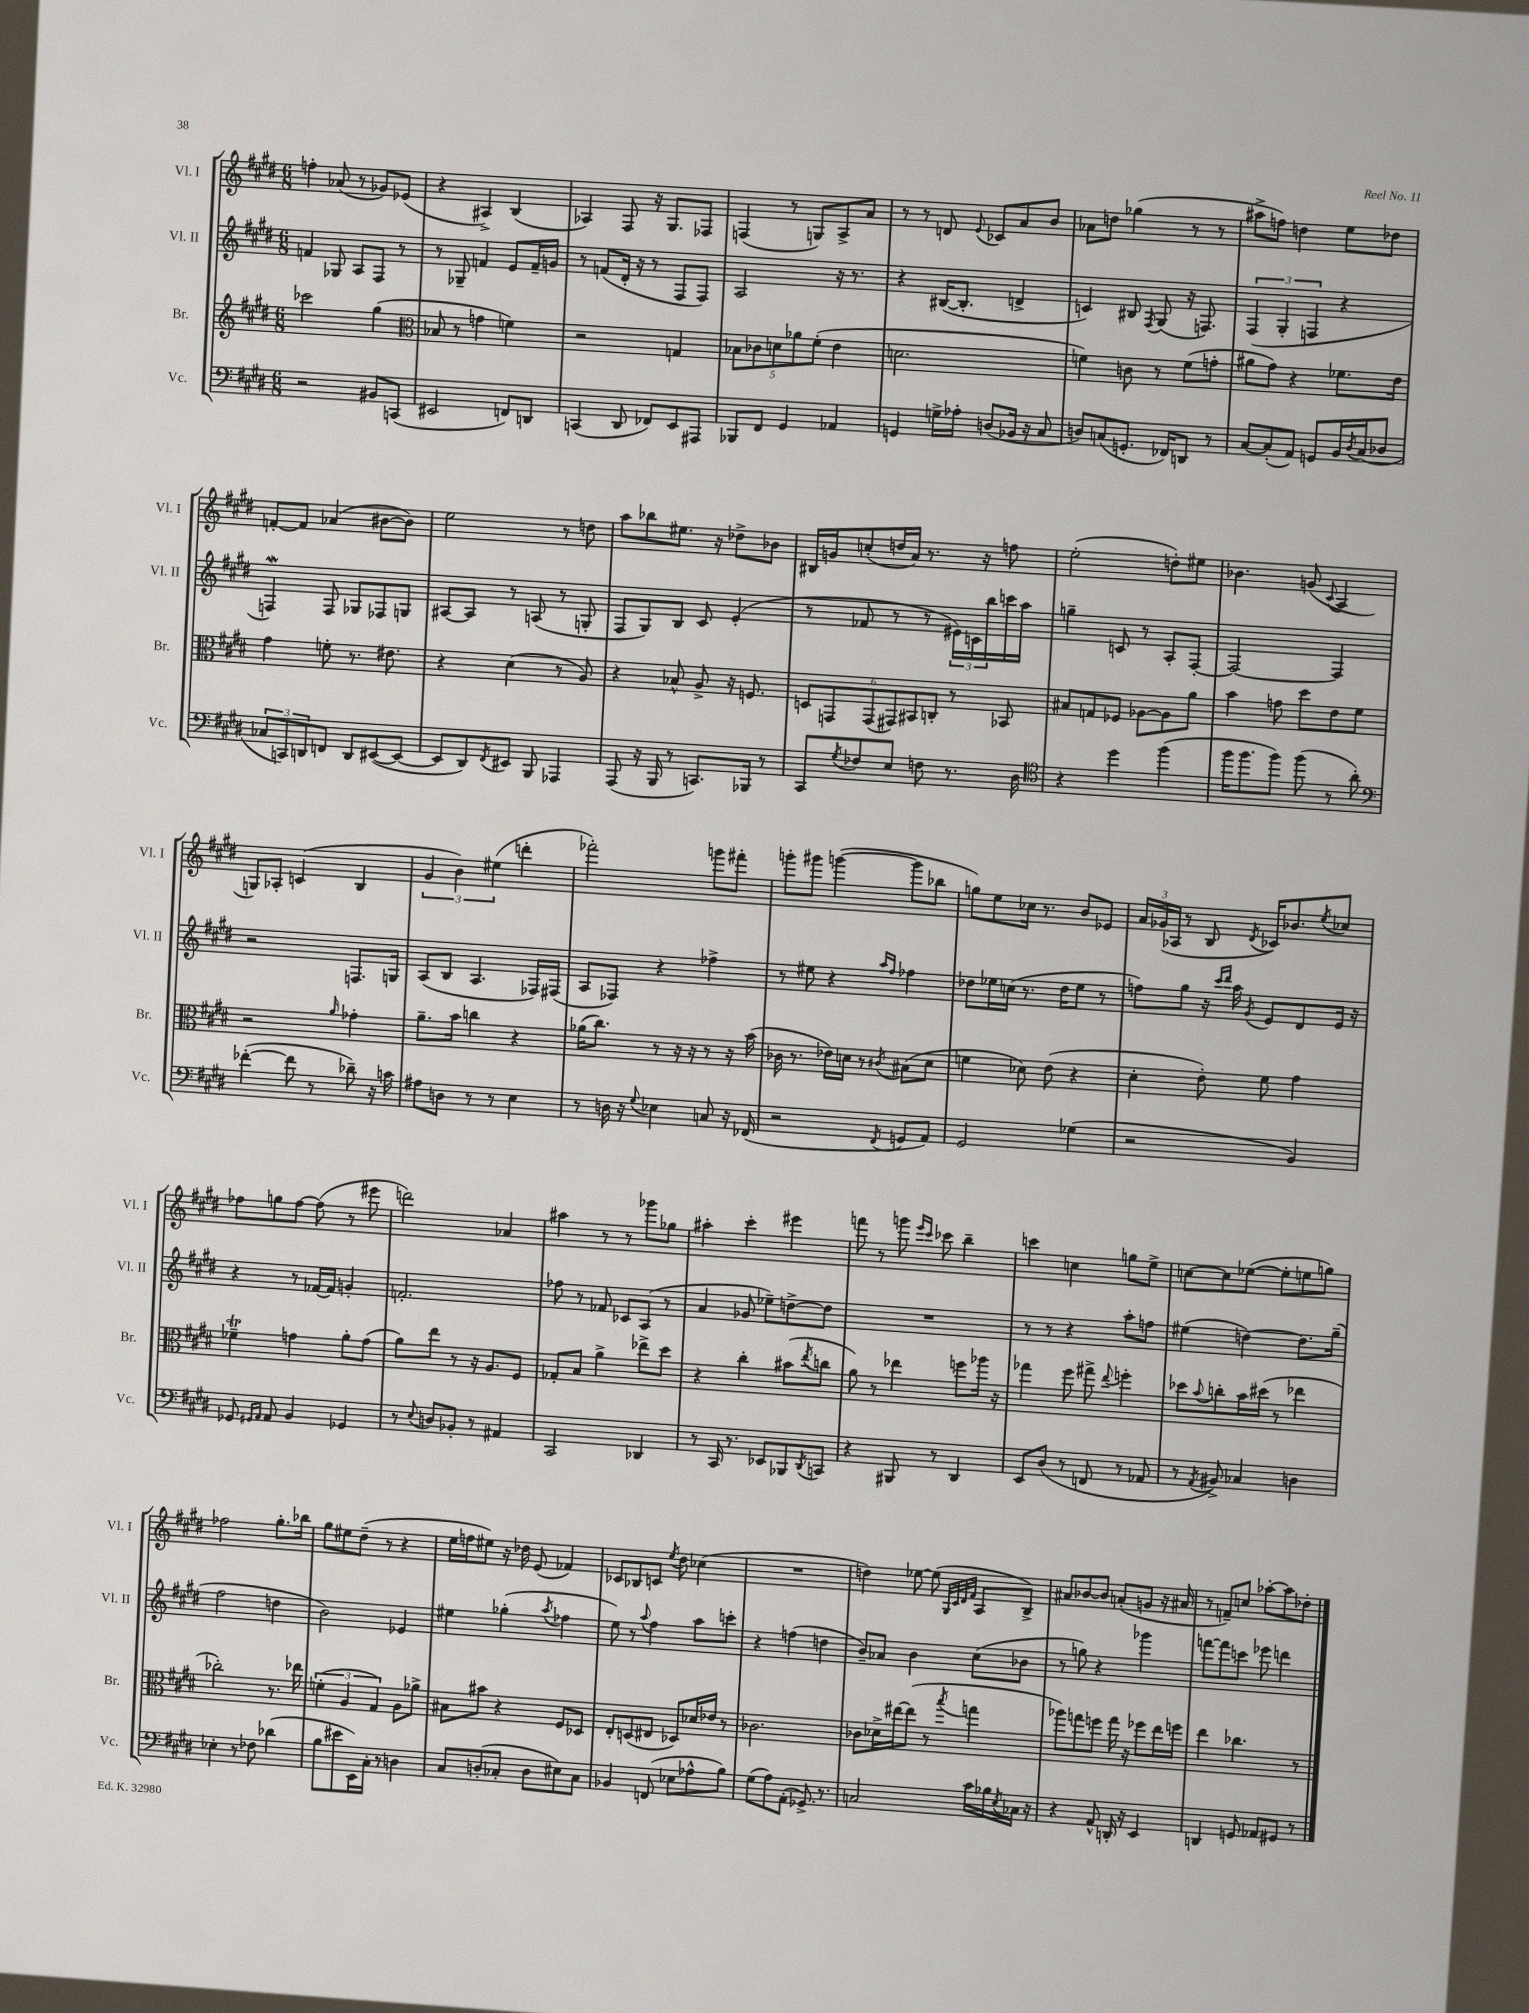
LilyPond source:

<<
\new StaffGroup <<
\new Staff = "s0" \with { instrumentName = "Vl. I" shortInstrumentName = "Vl. I" } {
    \clef treble \key e \major \numericTimeSignature \time 6/8
    f''4-. aes'8( r8 ges'8) ees'8( |
    r4 ais4->) b4( |
    aes4) fis8 r16 gis8. fes8 |
    f4( r8 g8) a8-> a'8 |
    r8 r8 d'8 \appoggiatura { e'8 } ces'8 a'8 b'8 |
    aes'8 d''8 ges''4( r8 r8 |
    ais''8-> f''8) d''4 e''8 des''8 |
    f'8~-. f'8 aes'4( bis'8~ bis'8) |
    e''2 r8 d''8 |
    a''8 bes''8 eis''8. r16 des''8-> bes'8 |
    bis16 g'16 c''8-.( d''16 a'16) r8. r16 f''8 |
    e''2-.( d''8-.) eis''8 |
    bes'4. g'8( \appoggiatura { cis'8 } a4 |
    g8) aes8-. c'4( b4 |
    \tuplet 3/2 { gis'4 b'4) eis''4( } d'''4-. |
    fes'''2-.) g'''8 fis'''8-. |
    g'''8-. gis'''8 g'''4~( g'''8 bes''8 |
    g''8) e''8 ces''16 r8. b'8 ees'8 |
    \tuplet 3/2 { a'16 ges'16( aes16 } r8 b8 \acciaccatura { dis'8 } ces'16) bes'8. \acciaccatura { e''8 } ces''8 |
    fes''8 g''8 fes''8~ fes''8( r8 eis'''8 |
    d'''2) aes'4 |
    ais''4 r8 r8 ges'''8 ges''8 |
    ais''4-. cis'''4-. eis'''4 |
    f'''8 r8 g'''8 \grace { e'''16 cis'''16 } ces'''8 b''4-- |
    c'''4 c''4 g''8 e''8-> |
    c''8~ c''8 ees''8~( ees''8-. e''8 g''8) |
    fes''2 gis''8.-. bes''16 |
    gis''8 eis''8 dis''8--( r8 r4 |
    e''16 f''16 eis''8) r16 des''16 e'8( fes'4) |
    ces'8 bes8 c'8 \acciaccatura { e''8 } dis''8 ces''4( |
    R2. |
    d''4) ees''8~ ees''8( \grace { gis32 cis'32 dis'32 fis'32 } a8 b8->) |
    ais'8 bes'8~ bes'8 a'8-.( g'8 r16 ais'16 |
    r8 f'8--) c''8 aes''8~-. aes''8 des''8-. \bar "|." |
}
\new Staff = "s1" \with { instrumentName = "Vl. II" shortInstrumentName = "Vl. II" } {
    \clef treble \key e \major \numericTimeSignature \time 6/8
    f'4 ges8 a8 fis8 r8 |
    r8 ges8-- f'4 e'8 f'16-- g'16 |
    r8 f'8( dis'16-. r16 r8 fis8 fis8) |
    a2 r16 r8. |
    r4 bis16~( bis8.-. d'4-> |
    c'4) bis8 \acciaccatura { fis8 } gis8( r16 f8.) |
    \tuplet 3/2 { fis4( gis4-. f4 } r4 |
    f4\mordent) f8 ges8 fes8 g8 |
    ais8~ ais8 r8 a8( r8 g8-. |
    fis8 gis8) b8 cis'8 e'4-.( |
    r8 fes'8 r8 r8 \tuplet 3/2 { eis'16) c'16 b''16 } c'''16 a''16 |
    g''4-- c'8 r8 a8-. fis8~-. |
    fis2~ fis4 |
    r2 f8. g16 |
    a8( b8 a4. fes16) fis16( |
    a8 fes8) r4 fes''4-> |
    r8 eis''8 r4 \grace { a''16 fis''16 } fes''4 |
    des''8 ees''16 c''16( r8. des''16 ees''8 r8 |
    f''8) gis''8 r16 \grace { cis'''16 dis'''16 } a''16 \acciaccatura { gis'8 } e'8 dis'8 e'16 r16 |
    r4 r8 fes'16~ fes'16 g'4-. |
    f'2.-. |
    fes''8 r8 fes'8 ces'8 a8( r8 |
    a'4 ges'8 ees''8--) d''8~-> d''8 |
    R2. |
    r8 r8 r4 a''8-. f''8 |
    eis''4( d''4~) d''8. gis''16--( |
    fis''2 d''4 |
    b'2) ees'4 |
    eis''4 ges''4-.( \acciaccatura { a''8 } fes''4 |
    e''8) r8 \appoggiatura { a''8 } fis''4 a''8 c'''8-. |
    r4 f''4( d''4 |
    b'8--) aes'8 b'4 cis''8( bes'8 |
    r8 g''8) r4 ges'''4 |
    f'''8~ f'''8 c'''8 ees'''8 d'''4 \bar "|." |
}
\new Staff = "s2" \with { instrumentName = "Br." shortInstrumentName = "Br." } {
    \clef treble \key e \major \numericTimeSignature \time 6/8
    ces'''2 gis''4( |
    \clef alto bes8 r8 g'4 f'4) |
    r2 g4 |
    \tuplet 5/4 { bes8 ces'8 d'8 aes'8 fis'8-.( } e'4 |
    d'2. |
    f'4) c'8 r8 f'8( g'8-. |
    ais'8 gis'8) r4 fes'8. e'16 |
    gis'4 f'8-. r8. eis'8. |
    r4 dis'4( r8 a8) |
    r4 bes8-^ a8-> r16 f8. |
    \tuplet 6/4 { d8 g,8 g,8( gis,8) bis,8 c8-. } r8 bes,8 |
    bis8 g8 fes8 aes8~ aes8 a'8 |
    b'4 g'8 dis''8 e'8 fis'8 |
    r2 \grace { a'16 } ges'4-. |
    a'8.-- b'16 c''4 r4 |
    aes'16( cis''8.) r8 r16 r16 r8 r16 b'16( |
    ces'16 r8. ees'16) d'16 r8 \acciaccatura { cis'8 } bis8( d'8 |
    f'4 des'8) e'8( r4 |
    dis'4-. e'8-.) fis'8 gis'4 |
    fes'4--\trill g'4 a'8-. g'8( |
    a'8) e''8 r8 r16 a8. fis8 |
    ges8-. b8 a'4-> ees''8-> dis''8 |
    r4 cis''4-. bis'8( \acciaccatura { e''8 } c''8 |
    a'8) r8 ees''4 f''8 aes''16 r16 |
    ges''4 fis''8 gis''8-> \appoggiatura { e''8 } f''4-. |
    des''8 \appoggiatura { b'8 } c''8-. b'16 dis''16( r8 ees''4 |
    ces''2-.) r8. ees''16 |
    \tuplet 3/2 { f'4-.( a4 gis4) } a8 aes'8-> |
    bis8 bis'8 r4 fis8 des8 |
    e8-. d8( eis8 des8) des'16 ees'16 r8 |
    ces'2. |
    ces'8 des'16-> eis''16~ eis''8( r8 \acciaccatura { b''8 } g''4 |
    aes''8) g''8 f''8 g''16 r16 fes''8 e''16 f''16 |
    e''4 ces''4. r8 \bar "|." |
}
\new Staff = "s3" \with { instrumentName = "Vc." shortInstrumentName = "Vc." } {
    \clef bass \key e \major \numericTimeSignature \time 6/8
    r2 bis,8 c,8( |
    eis,2 f,8) d,8 |
    c,4( dis,8 fes,8) e,8 ais,,8 |
    bes,,8 fis,8 gis,4 aes,4 |
    g,4 g16-> aes16-. d8( bes,16 r16 cis8 |
    d8) c8( g,8.-. fes,16) d,8 r8 |
    cis8~ cis8-.( a,8) g,8 b,16 \acciaccatura { dis8 } cis16( des8 |
    \tuplet 3/2 { ces8 c,8) d,8 } f,8 d,8 eis,8~( eis,8~ |
    eis,8 dis,8) \acciaccatura { fis,8 } eis,8 b,,8 aes,,4 |
    a,,8( r16 b,,16 r8 c,8.) bes,,16 r8 |
    cis,8 \acciaccatura { gis8 } fes8 e8 f8 r8. dis16 |
    \clef tenor r4 dis''4 fis''4( |
    fis''16 fis''8. fis''8) fis''8( r8 a'8-.) |
    \clef bass fes'4~-.( fes'8 r8 des'8--) r16 c'16 |
    ais8 d8 r8 r8 e4 |
    r8 d16 r16 \appoggiatura { gis8 } ees4 c8 r16 fes,16( |
    r2 \acciaccatura { fis,8 } g,8 a,8) |
    gis,2 ges4( |
    r2 b,4) |
    ges,8 \grace { gis,16 a,16 } a,8 b,4 ges,4 |
    r8 \appoggiatura { e8 } d8 bes,8-. r8 ais,4 |
    cis,2 des,4 |
    r8 cis,16 r8. ees,8 bes,,8 \acciaccatura { dis,8 } c,8 |
    r4 bis,,8 r8 dis,4 |
    e,8 dis8( r8 f,8 r8 aes,8 |
    r8 \acciaccatura { a,8 } bis,8->) ces4 d4 |
    ees4-. r8 fes8 des'4( |
    b8 eis'8 e,16) cis16-. r8 d4 |
    cis8 d8-.( ces8-. d8 eis8) ces8 |
    bes,4 f,8( ees8 aes8-^ b8) |
    gis8( a8) a,8-.( ges,8.->) r8. |
    c2 cis'16 bes16 \acciaccatura { e8 } ces16 r16 |
    r4 a,8-^ d,16-. r16 e,4 |
    d,4 g,8 aes,8 gis,8 r8 \bar "|." |
}
>>
>>
\layout { \context { \Score \remove "Bar_number_engraver" } }
